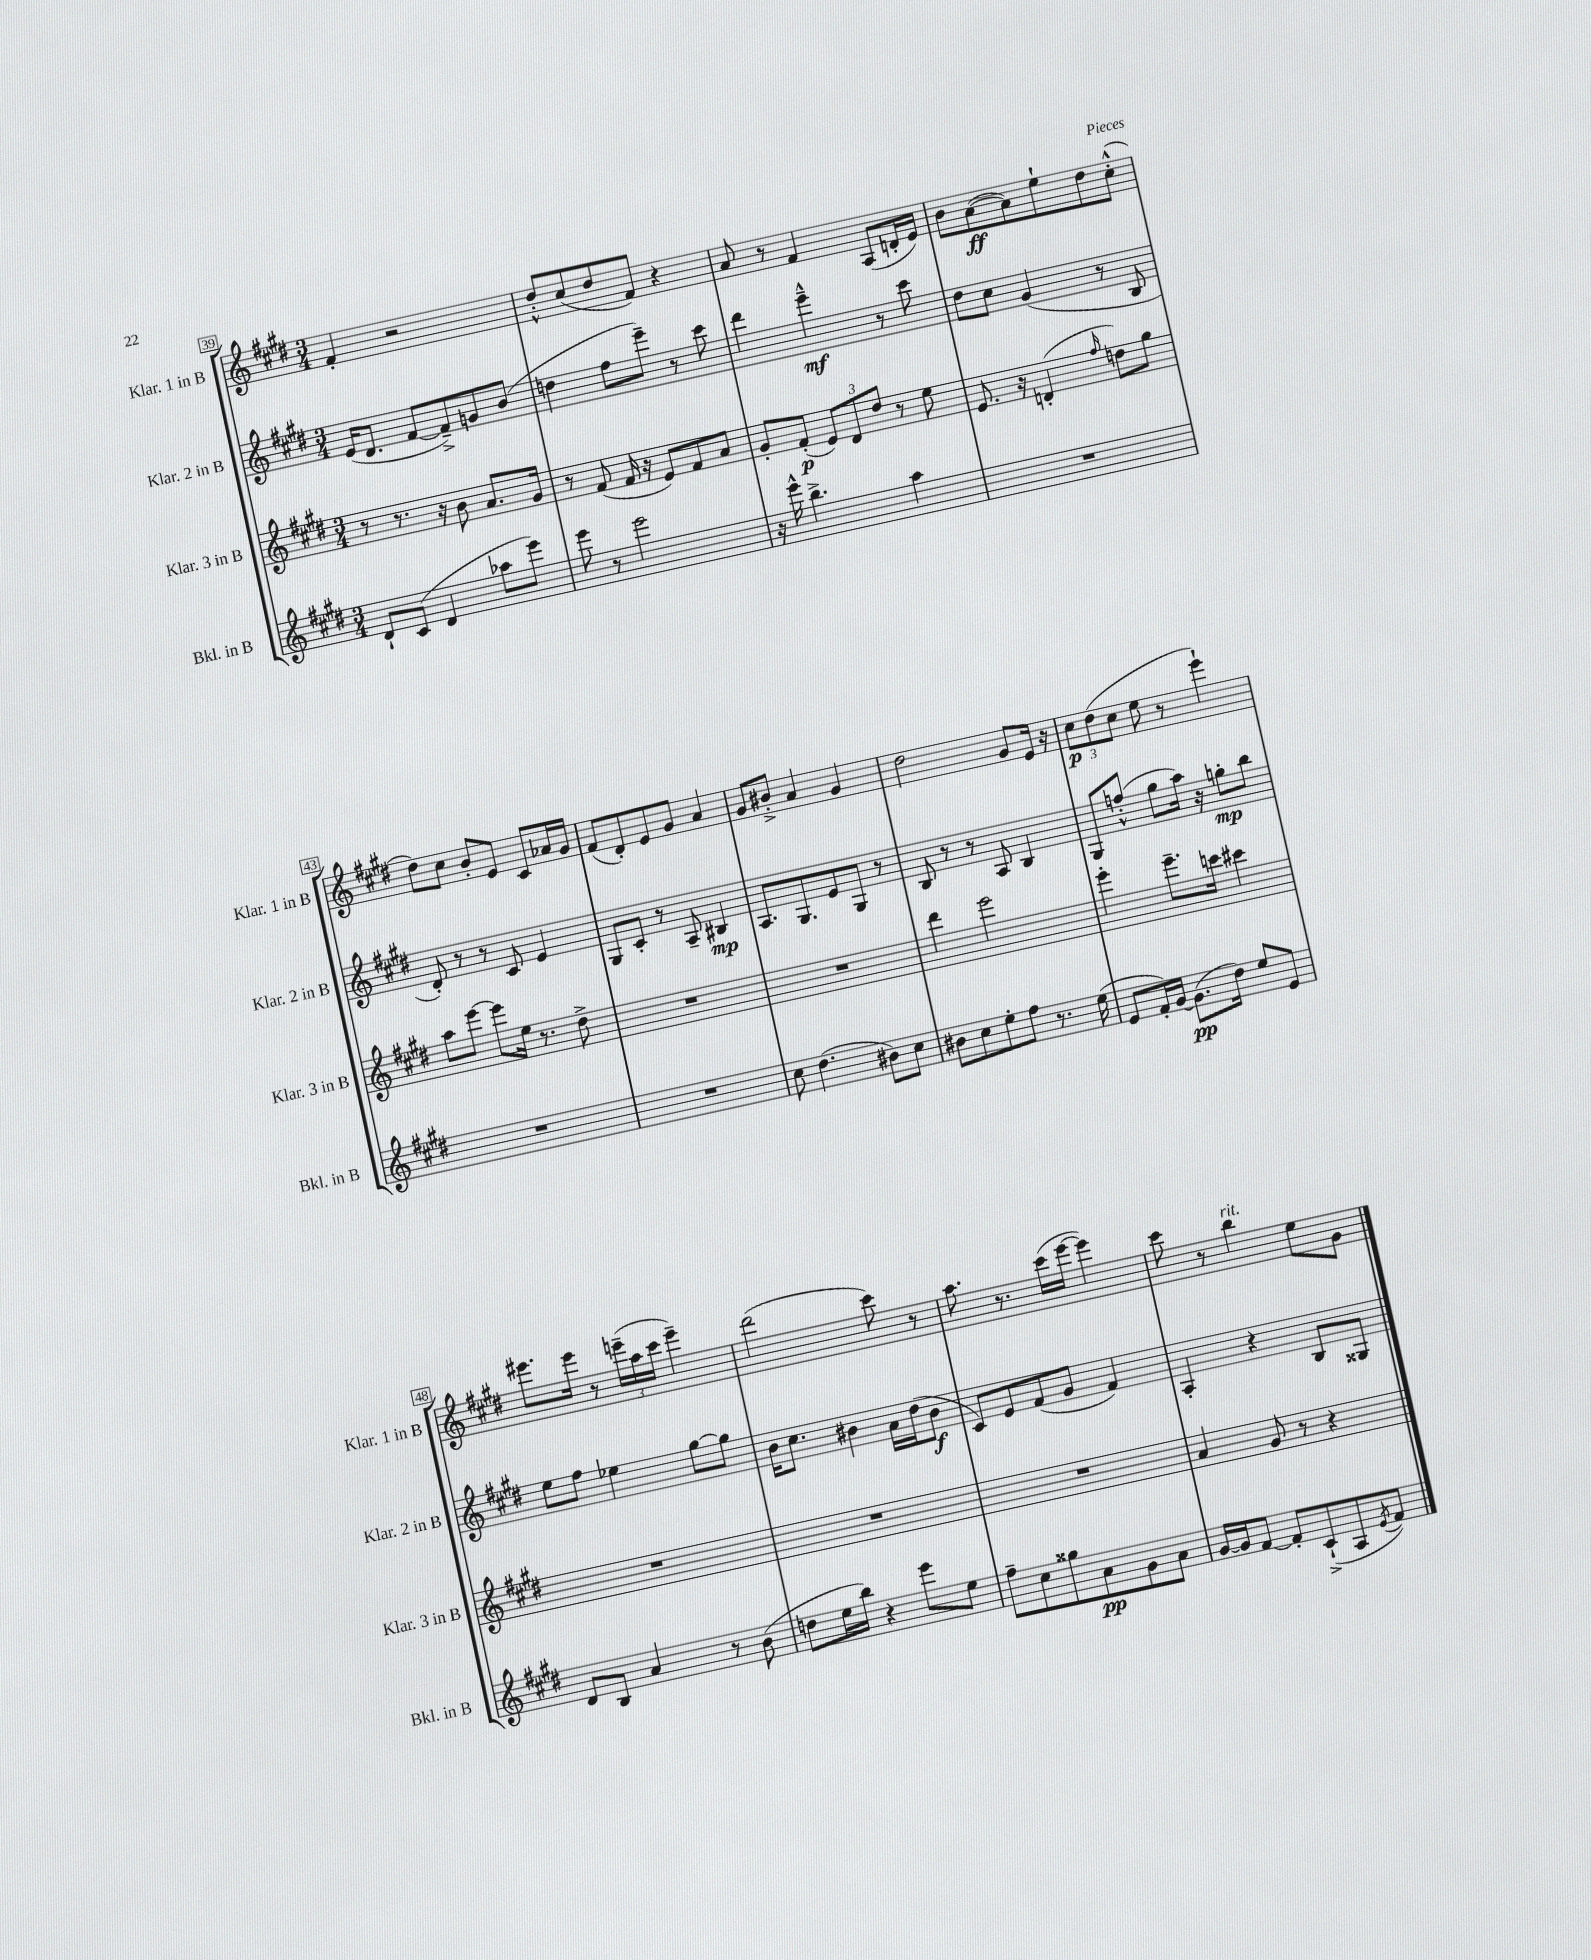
<<
\new StaffGroup <<
\new Staff = "s0" \with { instrumentName = "Klar. 1 in B" shortInstrumentName = "Klar. 1 in B" } {
    \clef treble \key e \major \numericTimeSignature \time 3/4
    fis'4-. r2 |
    dis''8-.-^ cis''8( dis''8 fis'8) r4 |
    a'8 r8 fis'4 a8( d'16-. e'16) |
    b'8 a'8~\ff( a'8) e''8-! dis''8 cis''8-.-^( |
    dis''8) cis''8 b'8-. e'8 cis'8 aes'16 gis'16 |
    fis'8( dis'8-.) e'8 gis'8 a'4 |
    gis'8 bis'8-.-> a'4 gis'4 |
    dis''2 gis'8 e'16 r16 |
    \tuplet 3/2 { cis''8\p dis''8( cis''8 } e''8 r8 e'''4-!) |
    eis'''8. eis'''16 r8 \tuplet 3/2 { e'''16--( a''16 cis'''16 } e'''4--) |
    dis'''2( cis'''8) r8 |
    a''8. r8. cis'''16( e'''16~ e'''4) |
    cis'''8 r8 b''4^\markup { \italic "rit." } e''8 gis'8 \bar "|." |
}
\new Staff = "s1" \with { instrumentName = "Klar. 2 in B" shortInstrumentName = "Klar. 2 in B" } {
    \clef treble \key e \major \numericTimeSignature \time 3/4
    e'16( dis'8. fis'8~ fis'8--->) g'8 b'8( |
    d''4 fis''8 e'''8--) r8 cis'''8 |
    dis'''4 e'''4---^\mf r8 cis'''8 |
    dis''8 cis''8 gis'4( r8 b8 |
    dis'8-.) r8 r8 cis'8 e'4 |
    gis8 cis'8-. r8 a8-- bis4\mp |
    a8. gis8. e'8 gis8 r8 |
    b8 r8 r8 a8 b4 |
    gis8 f''8-.-^( gis''8 a''16) r16 g''8-.\mp b''8 |
    e''8 fis''8 ees''4 gis''8~ gis''8 |
    b'16 cis''8. bis'4 a'16 dis''16( bis'8\f |
    cis'8) e'8 fis'8( gis'8 fis'4) |
    a4-. r4 b8 gisis8 \bar "|." |
}
\new Staff = "s2" \with { instrumentName = "Klar. 3 in B" shortInstrumentName = "Klar. 3 in B" } {
    \clef treble \key e \major \numericTimeSignature \time 3/4
    r8 r8. r16 b'8 a'8. gis'16 |
    r8 fis'8( fis'16 r16 e'8) fis'8 a'8 |
    gis'8-. fis'8-.\p( \tuplet 3/2 { e'8) dis'8 dis''8 } r8 e''8 |
    e'8. r16 d'4-.( \grace { fis''16 } d''8) gis''8 |
    a''8 e'''8~ e'''8 e''16 r8. dis''8-> |
    R2. |
    R2. |
    dis'''4 e'''2 |
    e'''4-. e'''8.-- c'''16 cis'''4 |
    R2. |
    R2. |
    R2. |
    a'4 gis'8 r8 r4 \bar "|." |
}
\new Staff = "s3" \with { instrumentName = "Bkl. in B" shortInstrumentName = "Bkl. in B" } {
    \clef treble \key e \major \numericTimeSignature \time 3/4
    dis'8-! cis'8( dis'4 aes''8 e'''8) |
    e'''8 r8 e'''2 |
    r16 e'''16-^ b''4.-> a''4 |
    R2. |
    R2. |
    R2. |
    cis''8 dis''4.( bis'8) cis''8 |
    bis'8 cis''8 e''8-. fis''8 r8. e''16( |
    e'8 fis'16-.) gis'16~ gis'8.\pp( dis''16) e''8 e'8 |
    dis'8 b8 a'4 r8 b'8( |
    d''8 e''16 b''16) r4 e'''8 e''8 |
    fis''8-- cis''8 gisis''8 a'8\pp gis'8 a'8 |
    gis'16~ gis'16 fis'8~ fis'8-. cis'8-!->( a8 \acciaccatura { e'8 } fis'8) \bar "|." |
}
>>
>>
\layout { \context { \Score currentBarNumber = #39 \override BarNumber.stencil = #(make-stencil-boxer 0.1 0.3 ly:text-interface::print) } }
